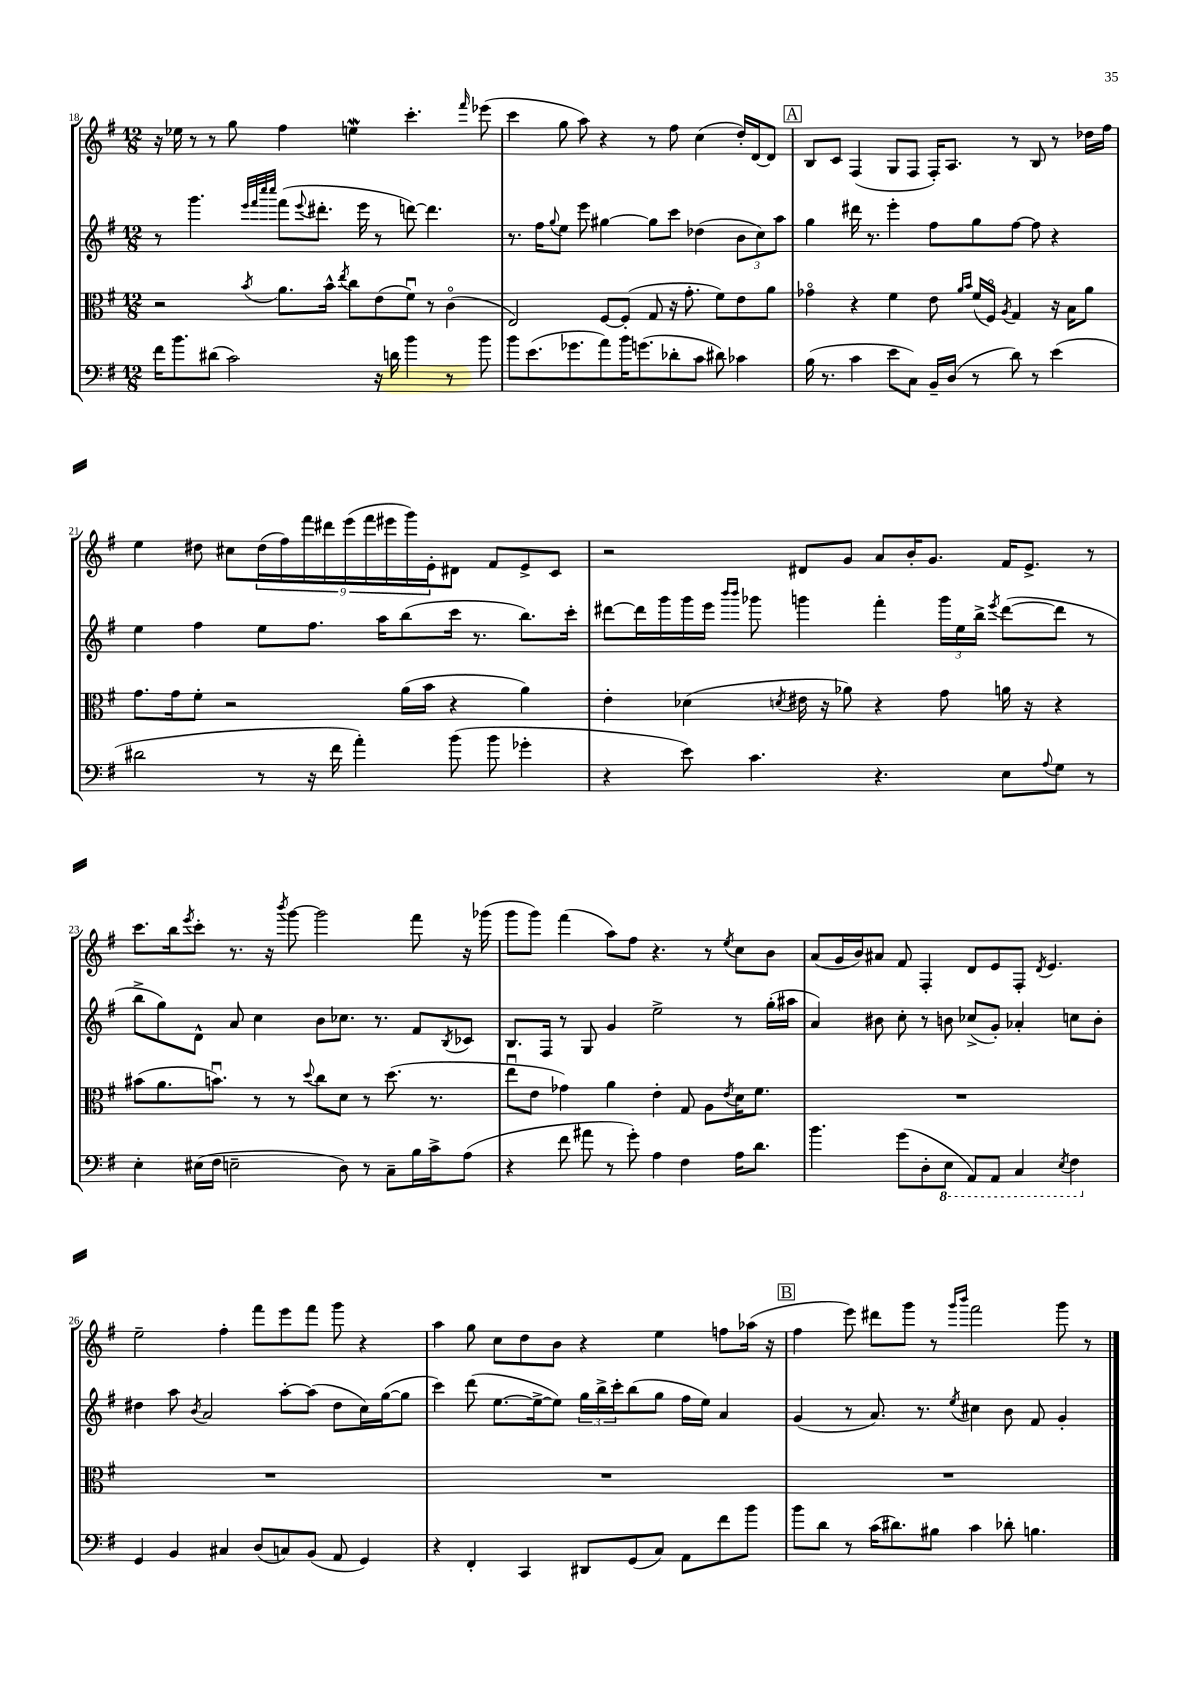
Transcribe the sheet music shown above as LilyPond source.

<<
\new StaffGroup <<
\new Staff = "s0" {
    \clef treble \key g \major \numericTimeSignature \time 12/8
    r16 ees''16 r8 r8 g''8 fis''4 e''4\mordent c'''4.-. \grace { fis'''16 } ees'''8( |
    c'''4 g''8 a''8) r4 r8 fis''8 c''4( d''16-.) d'16~ d'8 |
    \mark \markup { \box "A" } b8 c'8 fis4( g8 fis8 fis16-.) a8. r8 b8 r8 des''16 fis''16 |
    e''4 dis''8 cis''8 \tuplet 9/8 { dis''16( fis''16) fis'''16 dis'''16 e'''16( fis'''16 eis'''16 g'''16) e'16-. } dis'8 fis'8 e'8-> c'8 |
    r2 dis'8 g'8 a'8 b'16-. g'8. fis'16 e'8.-> r8 |
    c'''8. b''16 \acciaccatura { e'''8 } c'''8-. r8. r16 \acciaccatura { b'''8 } g'''8~ g'''2 fis'''8 r16 ges'''16( |
    g'''8 g'''8) fis'''4( a''8) fis''8 r4. r8 \acciaccatura { e''8 } c''8 b'8 |
    a'8( g'16 b'16) ais'8 fis'8 fis4-. d'8 e'8 fis8-. \acciaccatura { d'8 } e'4. |
    e''2-- fis''4-. fis'''8 e'''8 fis'''8 g'''8 r4 |
    a''4 g''8 c''8 d''8 b'8 r4 e''4 f''8 aes''16( r16 |
    \mark \markup { \box "B" } fis''4 e'''8) dis'''8 g'''8 r8 \grace { g'''16 b'''16 } fis'''2 g'''8 r8 \bar "|." |
}
\new Staff = "s1" {
    \clef treble \key g \major \numericTimeSignature \time 12/8
    r8 g'''4. \grace { e'''32 fis'''32 c''''32 c''''32 } fis'''8( \appoggiatura { e'''8 } dis'''8.-. e'''16 r8 d'''8~) d'''4. |
    r8. fis''16 \appoggiatura { g''8 } e''8 e'''8 gis''4~ gis''8 c'''8 des''4( \tuplet 3/2 { b'8 c''8) a''8 } |
    \mark \markup { \box "A" } g''4 dis'''16 r8. e'''4-. fis''8 g''8 fis''8~ fis''8 r4 |
    e''4 fis''4 e''8 fis''8. a''16 b''8( c'''16 r8. b''8.) c'''16-. |
    dis'''8~ dis'''16 g'''16 g'''16 e'''16 \grace { b'''16 b'''16 } ges'''8 g'''4 fis'''4-. \tuplet 3/2 { g'''16 e''16 b''16-> } \acciaccatura { e'''8 } dis'''8~( dis'''8 r8 |
    b''8-> g''8) d'8-^ a'8 c''4 b'8 ces''8. r8. fis'8 \acciaccatura { b8 } ces'8 |
    b8. fis16 r8 g8 g'4 e''2-> r8 g''16-.( ais''16 |
    a'4) bis'8 c''8-. r8 b'8 ces''8->( g'8-.) aes'4-. c''8 b'8-. |
    dis''4 a''8 \acciaccatura { b'8 } a'2 a''8~-. a''8( dis''8 c''16) g''16~( g''8 |
    c'''4) d'''8( e''8.~ e''16~-> e''8) \tuplet 3/2 { g''16 b''16-> c'''16-. } b''8( g''8 fis''16 e''16) a'4 |
    \mark \markup { \box "B" } g'4( r8 a'8.) r8. \acciaccatura { e''8 } cis''4 b'8 fis'8 g'4-. \bar "|." |
}
\new Staff = "s2" {
    \clef alto \key g \major \numericTimeSignature \time 12/8
    r2 \acciaccatura { b'8 } a'8. b'16-^ \acciaccatura { e''8 } c''8 e'8( fis'8\downbow) r8 c'4\flageolet( |
    e2) fis8~ fis8-.( g8 r16 g'8.-. fis'8) e'8 a'8 |
    \mark \markup { \box "A" } ges'4\flageolet r4 fis'4 e'8 \grace { a'16 b'16 } fis'16( fis16\flageolet) \acciaccatura { a8 } g4 r16 b16 a'8 |
    g'8. g'16 fis'8-. r2 a'16( b'16 r4 a'4) |
    e'4-. des'4( \acciaccatura { d'8 } eis'16 r16 aes'8) r4 g'8 a'16 r16 r4 |
    bis'8( a'8. b'8.\downbow) r8 r8 \appoggiatura { d''8 } c''8 d'8 r8 d''8.( r8. |
    e''8\downbow e'8 ges'4) a'4 e'4-. g8 a8 \acciaccatura { e'8 } d'16 fis'8. |
    R1. |
    R1. |
    R1. |
    \mark \markup { \box "B" } R1. \bar "|." |
}
\new Staff = "s3" {
    \clef bass \key g \major \numericTimeSignature \time 12/8
    fis'16 b'8. dis'8( c'2) r16 d'16 b'4 r8 b'8 |
    b'8 e'8.( ges'8. a'8) b'16 g'8.( des'8-. c'8 dis'8) ces'4 |
    \mark \markup { \box "A" } b16( r8. c'4 e'8 c8) b,16-- d16( r8 d'8) r8 e'4( |
    dis'2 r8 r16 fis'16 a'4-.) b'8( b'8 ges'4-. |
    r4 e'8) c'4. r4. e8 \appoggiatura { a8 } g8 r8 |
    e4-. eis16( fis16 e2-- d8) r8 c8-- b16 c'16-> a8( |
    r4 fis'8 ais'8 r8 g'8-.) a4 fis4 a16 d'8. |
    b'4. g'8( d8-. \ottava #-1 e,8 a,,8) a,,8 c,4 \acciaccatura { e,8 } fis,4 \ottava #0 |
    g,4 b,4 cis4 d8( c8) b,8( a,8 g,4) |
    r4 fis,4-. c,4 dis,8 g,8( c8) a,8 fis'8 b'8 |
    \mark \markup { \box "B" } b'8 d'8 r8 c'16( dis'8.) bis8 c'4 des'8-. b4. \bar "|." |
}
>>
>>
\layout { \context { \Score currentBarNumber = #18 } }
